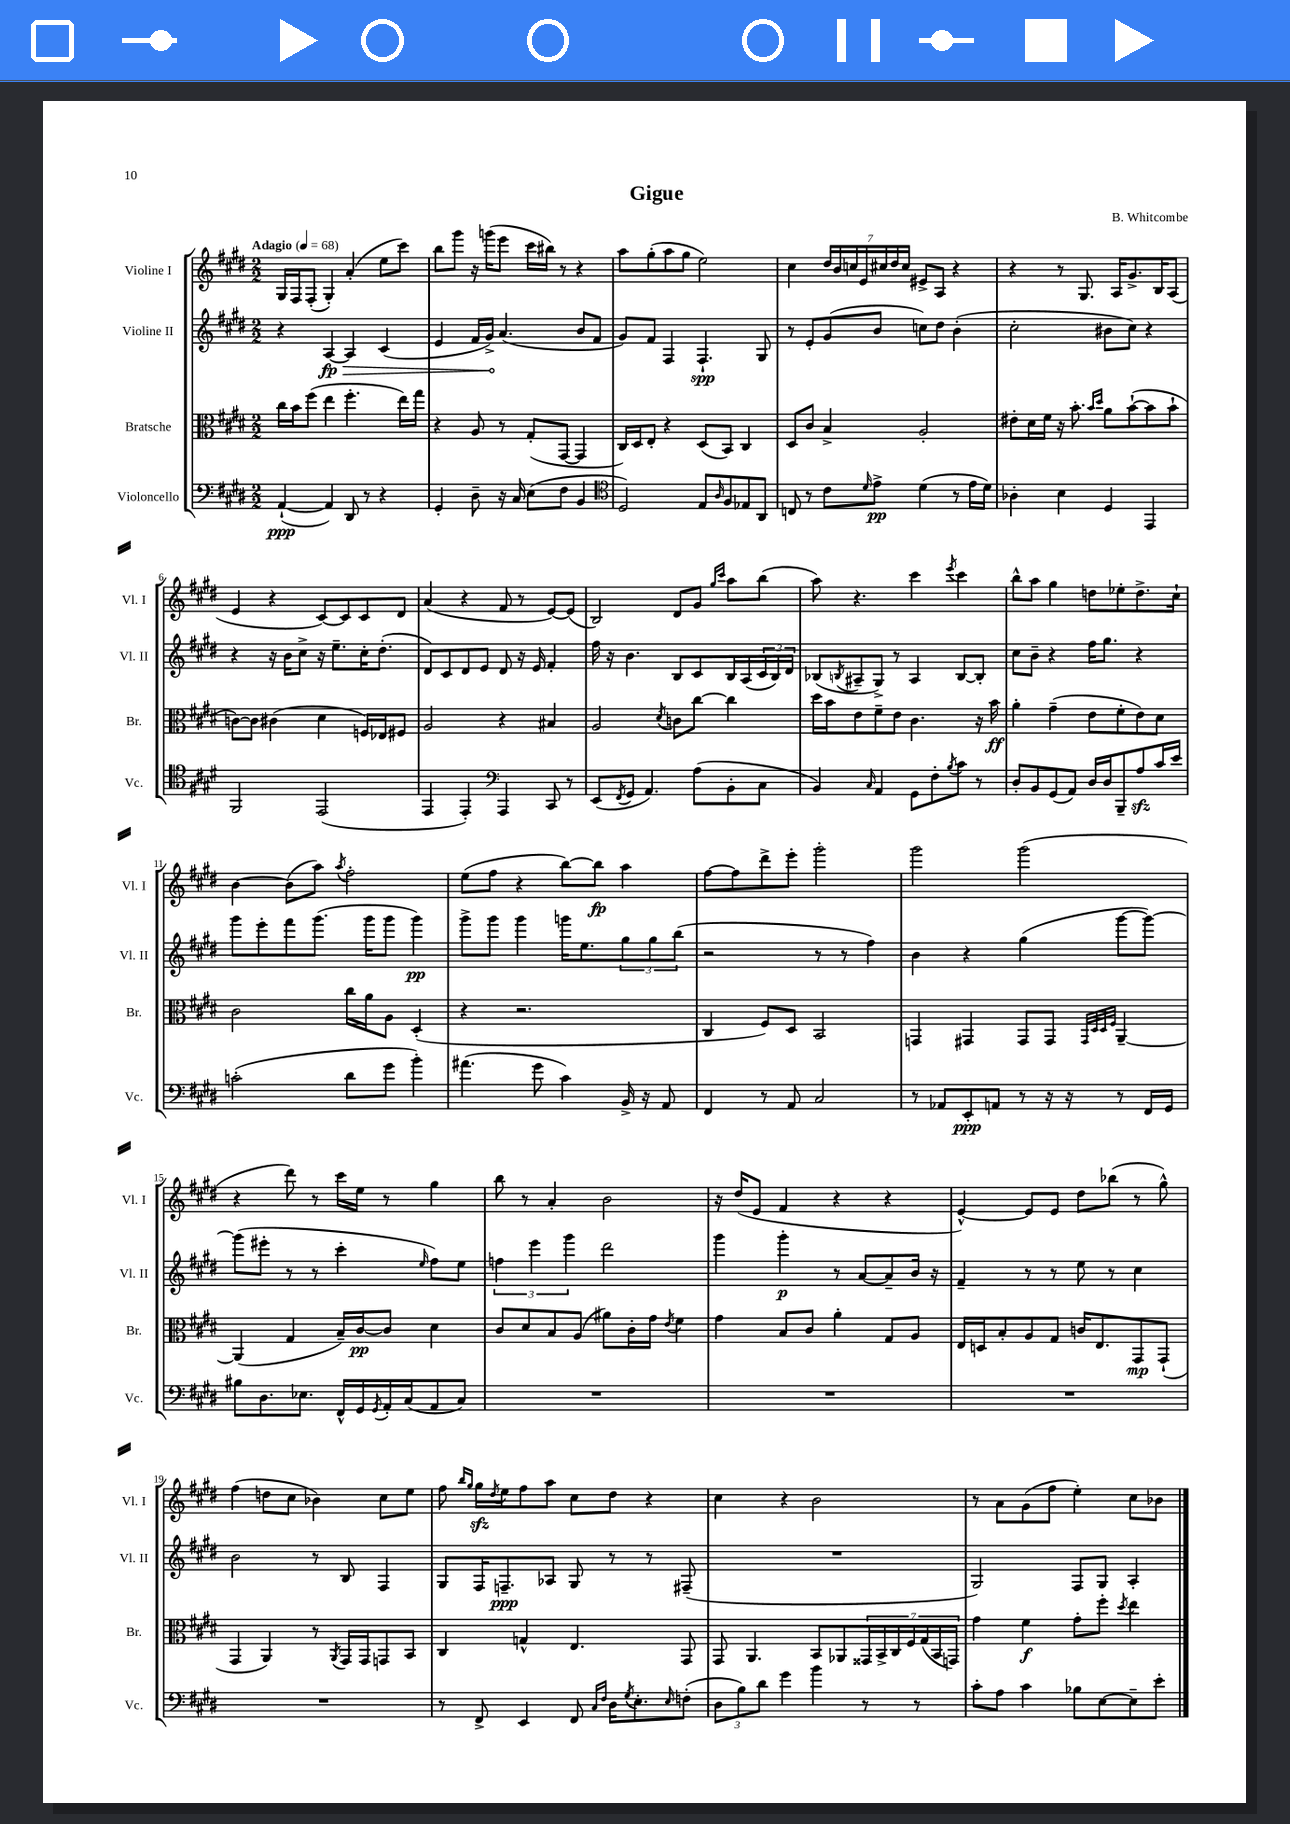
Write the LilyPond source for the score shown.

\header { title = "Gigue" composer = "B. Whitcombe" }
<<
\new StaffGroup <<
\new Staff = "s0" \with { instrumentName = "Violine I" shortInstrumentName = "Vl. I" } {
    \clef treble \key e \major \numericTimeSignature \time 2/2 \tempo "Adagio" 4 = 68
    gis16 fis16 fis8-.( gis4-.) a'4-.( e''8 cis'''8) |
    b''8 gis'''8 r16 g'''16( e'''8 cis'''16 bis''16) r8 r4 |
    a''8 gis''8-.( a''8 gis''8 e''2) |
    cis''4 \tuplet 7/4 { dis''16 b'16 c''16 e'16 cis''16 dis''16 cis''16 } eis'8-> a8 r4 |
    r4 r8 gis8. a16 gis'8.-> b16 a8( |
    e'4 r4 cis'8~) cis'8 cis'8 dis'8 |
    a'4( r4 fis'8 r8 e'8~) e'8( |
    b2) dis'8 gis'8 \grace { gis''16 cis'''16 } a''8 b''8( |
    a''8) r4. cis'''4 \acciaccatura { e'''8 } cis'''4 |
    b''8-^ a''8 gis''4 d''8 ees''8-. d''8.-> cis''16-! |
    b'4~ b'8( a''8) \acciaccatura { a''8 } fis''2-. |
    e''8( fis''8 r4 b''8~) b''8\fp a''4 |
    fis''8~ fis''8 dis'''8-> e'''8-. gis'''2-. |
    gis'''2 gis'''2( |
    r4 dis'''8) r8 cis'''16 e''16 r8 gis''4 |
    b''8 r8 a'4-. b'2 |
    r16 dis''16( e'8 fis'4 r4 r4 |
    e'4~-^) e'8 e'8 dis''8 bes''8( r8 gis''8-^) |
    fis''4( d''8 cis''8 bes'4) cis''8 e''8 |
    fis''8 \grace { b''16 gis''16 } gis''16\sfz \acciaccatura { dis''8 } e''16 fis''8 a''8 cis''8 dis''8 r4 |
    cis''4 r4 b'2 |
    r8 a'8 gis'8( fis''8 e''4-.) cis''8 bes'8 \bar "|." |
}
\new Staff = "s1" \with { instrumentName = "Violine II" shortInstrumentName = "Vl. II" } {
    \clef treble \key e \major \numericTimeSignature \time 2/2
    r4 \once \override Hairpin.circled-tip = ##t a4~\fp\> a4 cis'4( |
    e'4 fis'16 gis'16->\!) a'4.( b'8 fis'8 |
    gis'8) fis'8 fis4 fis4.-!\spp gis8 |
    r8 e'8-. gis'8( b'8 c''8) dis''8 b'4-.( |
    cis''2-. bis'8 cis''8) r4 |
    r4 r16 b'16 cis''8-> r16 e''8.-- cis''16-. dis''8.-.( |
    dis'8) cis'8 dis'8 e'8 dis'8 r16 e'16 fis'4-. |
    fis''16 r16 b'4. b8 cis'8 b16 a16( \tuplet 3/2 { cis'16 b16) dis'16 } |
    bes8( \acciaccatura { b8 } ais8-- gis8->) r8 ais4 b8~ b8-. |
    cis''8 b'8-- r4 fis''16 gis''8. r4 |
    gis'''8 e'''8-. fis'''8 gis'''8.( gis'''16 gis'''8 gis'''4\pp) |
    gis'''8-> gis'''8 gis'''4 g'''16 e''8. \tuplet 3/2 { gis''8 gis''8 b''8( } |
    r2 r8 r8 fis''4) |
    b'4 r4 gis''4( gis'''8~ gis'''8~) |
    gis'''8( eis'''8-. r8 r8 cis'''4-. \grace { e''16 } fis''8) e''8 |
    \tuplet 3/2 { f''4 e'''4 gis'''4 } dis'''2 |
    gis'''4 gis'''4-.\p r8 a'8~ a'8-- b'16 r16 |
    fis'4-- r8 r8 e''8 r8 cis''4 |
    b'2 r8 b8 fis4 |
    gis8 fis16 f8.--\ppp aes8 gis8 r8 r8 fis8--( |
    R1 |
    gis2) fis8 gis8 a4-. \bar "|." |
}
\new Staff = "s2" \with { instrumentName = "Bratsche" shortInstrumentName = "Br." } {
    \clef alto \key e \major \numericTimeSignature \time 2/2
    cis''16 b'16 fis''8( e''4 fis''4.-. e''16) gis''16 |
    r4 a8 r8 gis8-.( gis,8~ gis,4 |
    cis16) dis16 e8-. r4 dis8( b,8) cis4 |
    dis8 cis'8 b4-> a2-. |
    eis'8-. dis'16 fis'16 r16 b'8.-. \grace { b'16 dis''16 } a'8 b'8~-!( b'8 b'8-! |
    c'8~) c'8 cis'4( dis'4 f16) ees16 fis8 |
    a2 r4 bis4 |
    a2 \acciaccatura { dis'8 } c'8 cis''8~ cis''4 |
    dis''16 b'16 e'8 fis'8-- e'8 cis'4. r16 b'16\ff |
    a'4-. gis'4--( e'8 fis'8-. e'8) dis'8 |
    cis'2 cis''16 a'16 a8 dis4-.( |
    r4 r2. |
    cis4 fis8) dis8 b,2 |
    g,4 gis,4 gis,8 gis,8 \grace { gis,32 dis32 dis32 fis32 } a,4~-- |
    a,4( gis4 b16--) cis'16~\pp cis'8 dis'4 |
    cis'8 dis'8 b8 a8( ais'8) cis'16-. gis'16 \acciaccatura { e'8 } fis'4 |
    gis'4 b8 cis'8 a'4-. gis8 a8 |
    e16 d16 b8-. a8 gis8 c'16 e8. gis,8\mp gis,8-!( |
    gis,4 a,4) r8 \acciaccatura { a,8 } gis,16 gis,16 g,8 b,8 |
    cis4 g4-^ e4. gis,8 |
    gis,8 a,4. b,8 aes,8 \tuplet 7/4 { gisis,16 b,16-> cis16 fis16 gis16( b,16 g,16) } |
    gis'4 fis'4\f gis'8-. fis''8-. \acciaccatura { dis''8 } e''4 \bar "|." |
}
\new Staff = "s3" \with { instrumentName = "Violoncello" shortInstrumentName = "Vc." } {
    \clef bass \key e \major \numericTimeSignature \time 2/2
    a,4~-!\ppp( a,4) dis,8 r8 r4 |
    gis,4-. dis8-- r16 cis16 e8( fis8 b,4 |
    \clef tenor dis2) e8 \grace { a16 } fis8 ees8 a,8 |
    c8 r8 cis'8 \grace { dis'16 } e'8->\pp dis'4( r8 e'16 dis'16) |
    aes4-. b4 dis4 e,4 |
    fis,2 e,2( |
    e,4 e,4-.) \clef bass a,,4 cis,8 r8 |
    e,8( \acciaccatura { fis,8 } gis,8 a,4.) a8( b,8-. cis8 |
    b,4) \grace { cis16 } a,4 gis,8 fis8-. \acciaccatura { b8 } cis'8 r8 |
    dis8-. b,8 gis,8( a,8) dis16 dis16 b,,8-- a8\sfz cis'16 e'16 |
    c'2-.( dis'8 gis'8 b'4-.) |
    ais'4.( gis'8 cis'4) b,16-> r16 a,8 |
    fis,4 r8 a,8 cis2 |
    r8 aes,8 e,8-.\ppp a,8 r8 r16 r16 r8 fis,16 gis,16 |
    bis8 dis8. ees8. fis,16-^ gis,16 \acciaccatura { gis,8 } a,16-. cis16( a,8 cis8) |
    R1 |
    R1 |
    R1 |
    R1 |
    r8 fis,8-> e,4 fis,8 \grace { cis16 fis16 } dis16 \acciaccatura { gis8 } e8.-. \grace { e16 } f8-.( |
    \tuplet 3/2 { dis8 b8) dis'8 } gis'4 b'4 r8 r8 |
    cis'8-. a8 cis'4 bes8 e8~ e8-- e'8-. \bar "|." |
}
>>
>>
